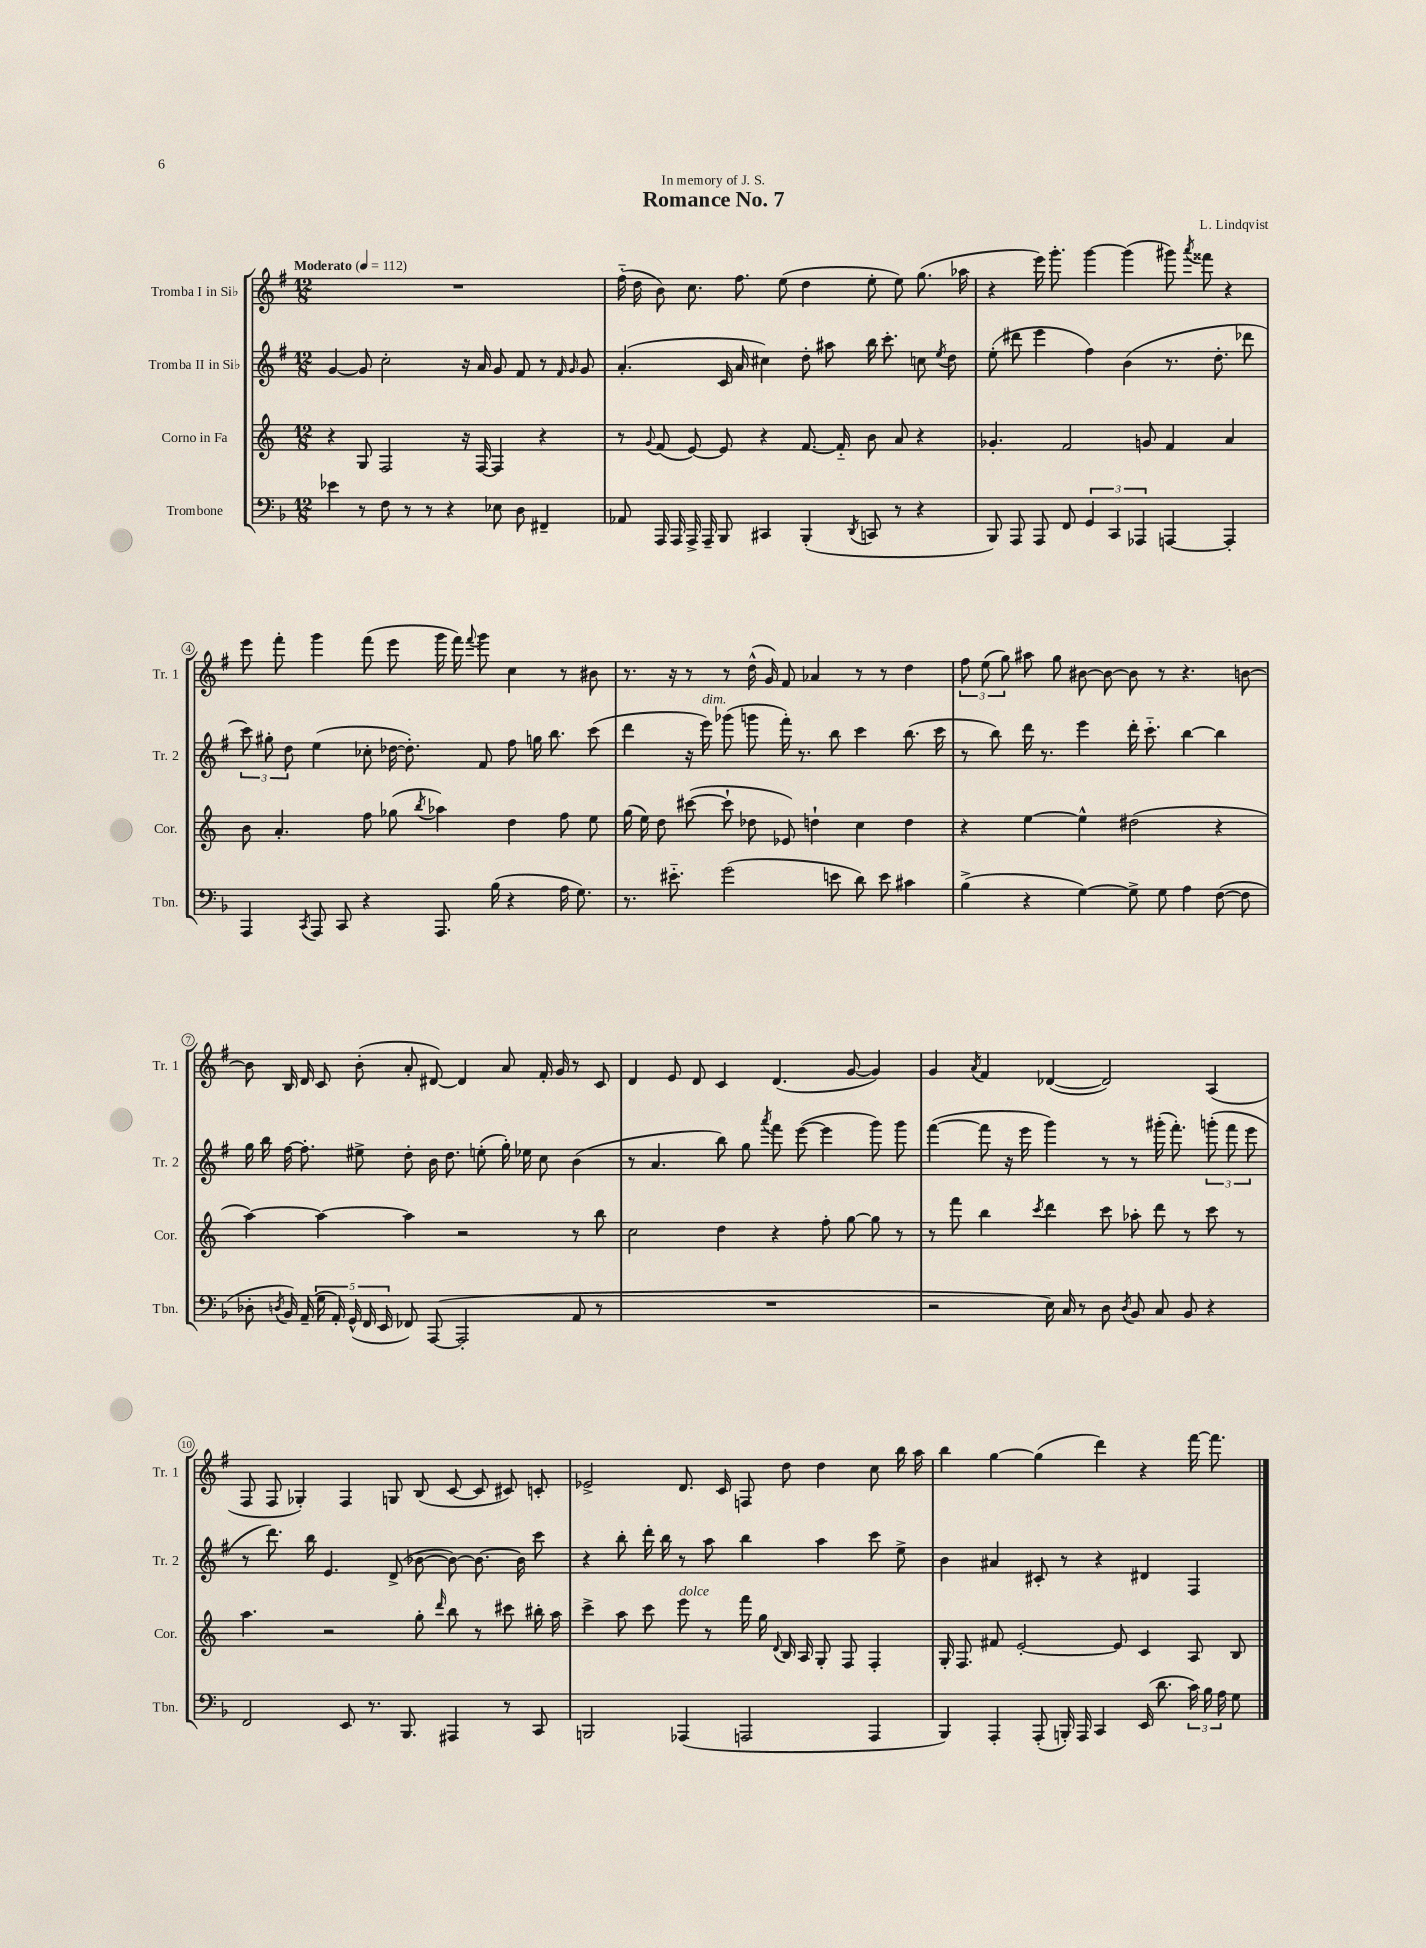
\header { title = "Romance No. 7" composer = "L. Lindqvist" dedication = "In memory of J. S." }
<<
\new StaffGroup <<
\new Staff = "s0" \with { instrumentName = "Tromba I in Sib" shortInstrumentName = "Tr. 1" } {
    \clef treble \key g \major \numericTimeSignature \time 12/8 \tempo "Moderato" 4 = 112
    \autoBeamOff R1. |
    fis''16-_( d''16 b'8) c''8. fis''8. e''8( d''4 e''8-. e''8) g''8.( aes''16 |
    r4 e'''16) g'''8.-. g'''4~ g'''4( gis'''8) \acciaccatura { a'''8 } fisis'''8 r4 |
    e'''8 fis'''8-. g'''4 fis'''8( e'''8 g'''16 fis'''16) \appoggiatura { fis'''8 } g'''8 c''4 r8 bis'8 |
    r8. r16 r8 r8 d''16-^( g'16) fis'8 aes'4 r8 r8 d''4 |
    \tuplet 3/2 { fis''8 e''8( g''8) } ais''8 g''8 bis'8~ bis'8~ bis'8 r8 r4. b'8~ |
    b'8 b16 d'16 c'8 b'8-.( a'8-. dis'8~) dis'4 a'8 fis'16-. g'16 r8 c'8 |
    d'4 e'8 d'8 c'4 d'4.( g'8~ g'4) |
    g'4 \acciaccatura { a'8 } fis'4 des'4~( des'2) a4( |
    fis8 fis8 ges4-.) fis4 g8 b8( c'8~ c'8 cis'8) c'8-. |
    ees'2-> d'8. c'16 f8 d''8 d''4 c''8 b''16 a''16 |
    b''4 g''4~ g''4( d'''4) r4 fis'''16~ fis'''8. \bar "|." |
}
\new Staff = "s1" \with { instrumentName = "Tromba II in Sib" shortInstrumentName = "Tr. 2" } {
    \clef treble \key g \major \numericTimeSignature \time 12/8
    \autoBeamOff g'4~ g'8 c''2-. r16 a'16 g'8 fis'8 r8 \grace { fis'16 g'16 } g'8 |
    a'4.-.( c'16 a'16 cis''4) d''8-. ais''8 b''16 c'''8.-. c''8 \acciaccatura { e''8 } d''8 |
    e''8-.( dis'''8 e'''4 fis''4) b'4( r8. d''8.-. des'''8 |
    \tuplet 3/2 { c'''8) gis''8-. d''8 } e''4( ces''8-. des''16~ des''8.-.) fis'8 fis''8 g''16 b''8. c'''8( |
    d'''4 r16 e'''16^\markup { \italic "dim." }) ges'''8( g'''8 fis'''16-.) r8. b''8 c'''4 b''8.( c'''16 |
    r8 b''8) d'''16 r8. e'''4 d'''16-. c'''8.-_ b''4~ b''4 |
    g''16 b''16 fis''16~ fis''8.-. eis''8-> d''8-. b'16 d''8. e''8-.( g''16-.) ees''16 c''8 b'4( |
    r8 a'4. b''8) g''8 \acciaccatura { a'''8 } fis'''8 e'''8~( e'''4 g'''8) g'''8 |
    fis'''4~( fis'''8 r16 e'''16 g'''4) r8 r8 gis'''16-.( fis'''8.-.) \tuplet 3/2 { g'''8-.( fis'''8 e'''8 } |
    r8 d'''8.) b''16 e'4. d'8->( bes'8~ bes'8~) bes'8.~ bes'16 c'''8 |
    r4 b''8-. d'''16-. b''16 r8 a''8 b''4 a''4 c'''8 e''8-> |
    b'4 ais'4 cis'8-. r8 r4 dis'4 fis4 \bar "|." |
}
\new Staff = "s2" \with { instrumentName = "Corno in Fa" shortInstrumentName = "Cor." } {
    \clef treble \key c \major \numericTimeSignature \time 12/8
    \autoBeamOff r4 g8 f2 r16 f16~ f4 r4 |
    r8 \appoggiatura { g'8 } f'8( e'8~) e'8 r4 f'8.~ f'16-_ b'8 a'8 r4 |
    ges'4.-. f'2 g'8 f'4 a'4 |
    b'8 a'4.-. f''8 ges''8( \acciaccatura { b''8 } aes''4) d''4 f''8 e''8 |
    g''16( e''16) d''8 cis'''8~( cis'''8-! des''8 ees'8) d''4-! c''4 d''4 |
    r4 e''4~ e''4-^ dis''2( r4 |
    a''4~) a''4~ a''4 r2 r8 b''8 |
    c''2 d''4 r4 f''8-. g''8~ g''8 r8 |
    r8 f'''8 b''4 \acciaccatura { c'''8 } d'''4 c'''8 aes''8-. d'''8 r8 c'''8 r8 |
    a''4. r2 g''8-. \grace { d'''16 } b''8 r8 cis'''8 bis''16-. a''16 |
    c'''4-> a''8 c'''8 e'''8^\markup { \italic "dolce" } r8 f'''16 g''16 \appoggiatura { d'8 } b16 a16 g8-. f8 f4-. |
    g16-. f8. fis'8 e'2~-. e'8 c'4 a8 b8 \bar "|." |
}
\new Staff = "s3" \with { instrumentName = "Trombone" shortInstrumentName = "Tbn." } {
    \clef bass \key f \major \numericTimeSignature \time 12/8
    \autoBeamOff ees'4 r8 f8 r8 r8 r4 ees8 d8 fis,4-- |
    aes,8 a,,16 a,,16 a,,16-> a,,16-- bes,,8 cis,4 bes,,4-.( \acciaccatura { d,8 } c,8 r8 r4 |
    bes,,8) a,,8 a,,8 f,8 \tuplet 3/2 { g,4 c,4 aes,,4 } a,,4~ a,,4-. |
    a,,4 \acciaccatura { c,8 } a,,8 c,8 r4 a,,8. bes16( r4 a16 g8.) |
    r8. eis'8.-_ g'2( e'8 d'8) e'8 cis'4 |
    bes4->( r4 g4~) g8-> g8 a4 f8~( f8 |
    des8-. \acciaccatura { d8 } bes,16) a,16--( \tuplet 5/4 { g16 a,16-.) g,16-^( f,16 e,16 } fes,8) a,,8~( a,,2-. a,8 r8 |
    R1. |
    r2 e16) c16 r8 d8 \acciaccatura { d8 } bes,8 c8 bes,8 r4 |
    f,2 e,8 r8. bes,,8. ais,,4 r8 c,8 |
    b,,2 aes,,4( a,,2 a,,4 |
    bes,,4) a,,4-. a,,8-.( b,,16-.) a,,16 c,4 e,16( d'8. \tuplet 3/2 { c'16) bes16 a16 } g8 \bar "|." |
}
>>
>>
\layout { \context { \Score \override BarNumber.stencil = #(make-stencil-circler 0.1 0.3 ly:text-interface::print) } }
